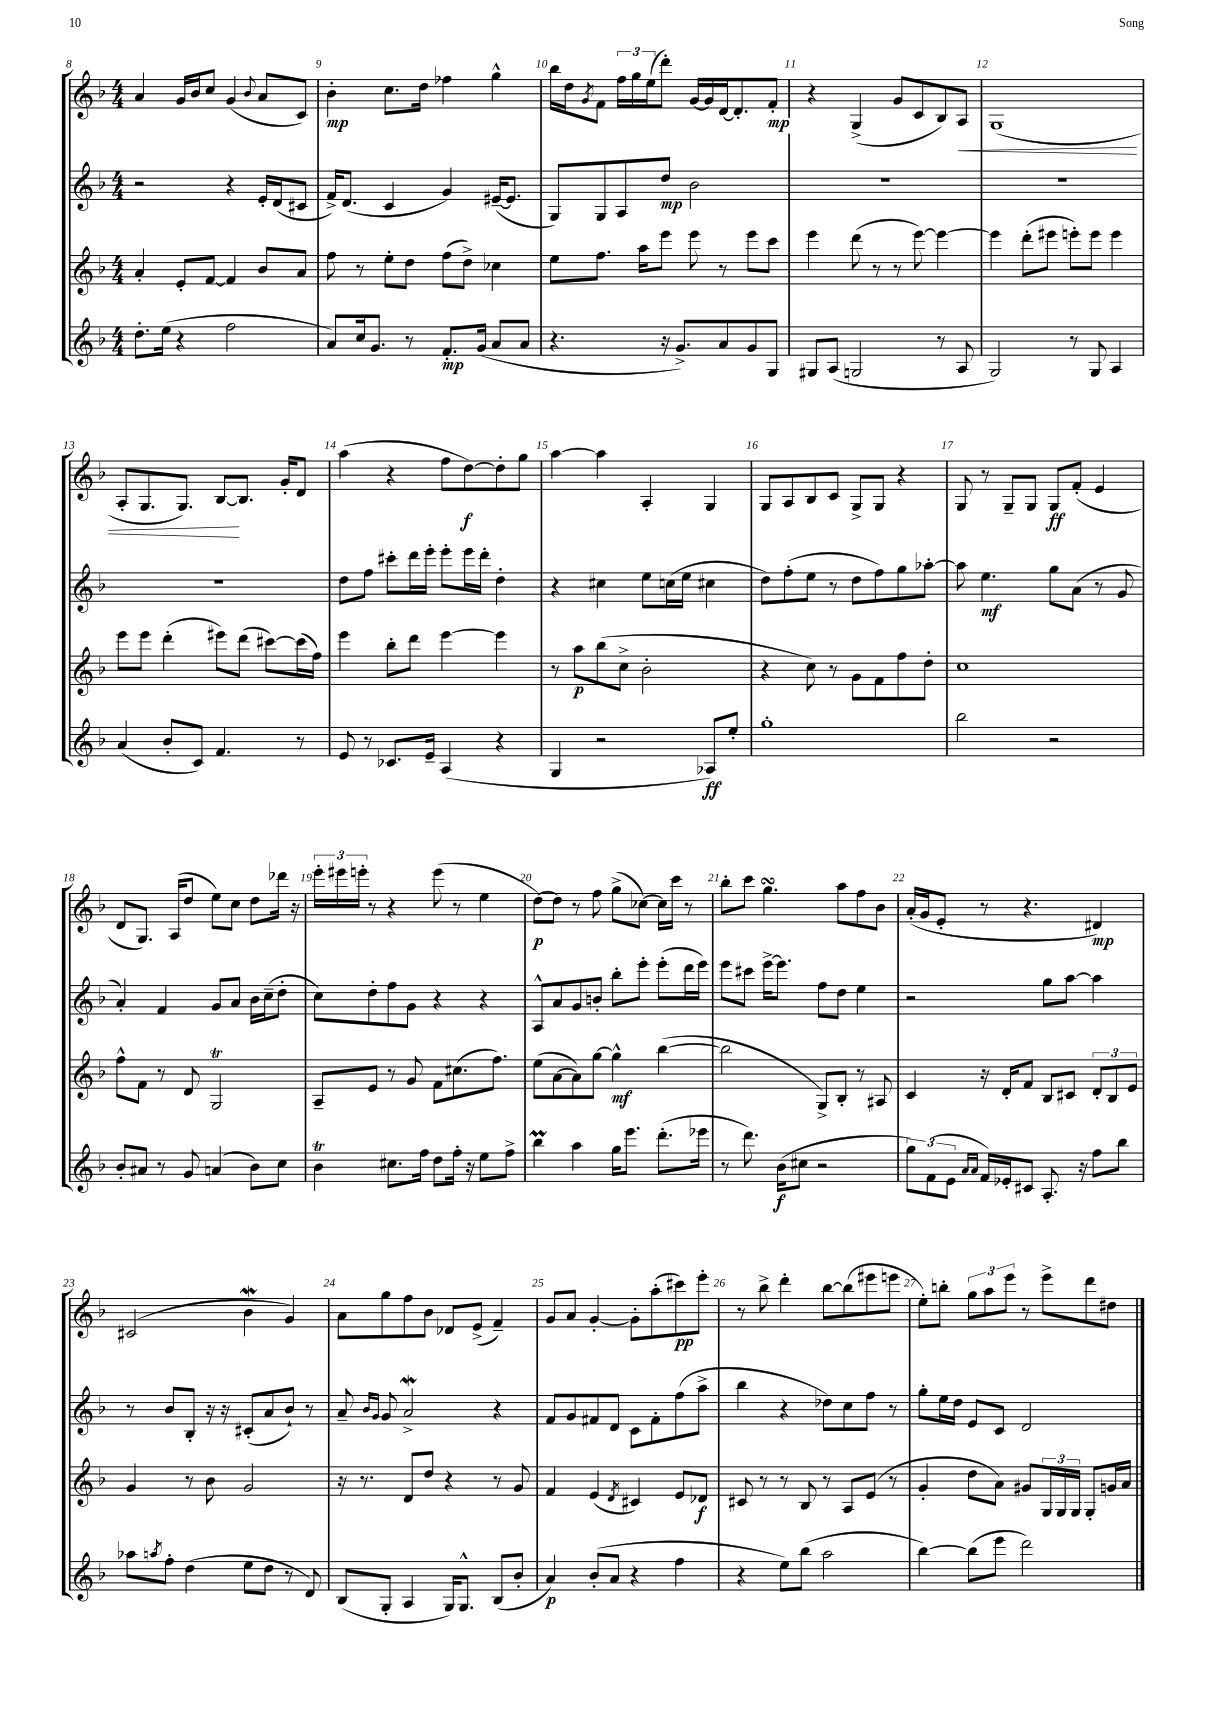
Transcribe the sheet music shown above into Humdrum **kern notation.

**kern	**dynam	**kern	**dynam	**kern	**dynam	**kern	**dynam
*part4	*part4	*part3	*part3	*part2	*part2	*part1	*part1
*staff4	*staff4	*staff3	*staff3	*staff2	*staff2	*staff1	*staff1
*clefG2	*	*clefG2	*	*clefG2	*	*clefG2	*
*k[b-]	*	*k[b-]	*	*k[b-]	*	*k[b-]	*
*M4/4	*	*M4/4	*	*M4/4	*	*M4/4	*
=8	=8	=8	=8	=8	=8	=8	=8
8.dd'\L	.	4a'/	.	2r	.	4a/	.
(16ee\Jk	.	.	.	.	.	.	.
4r	.	8e'/L	.	.	.	16g/LL	.
.	.	.	.	.	.	16b-/J	.
.	.	[8f/J	.	.	.	8cc/J	.
2ff\	.	4f/]	.	4r	.	(4g/	.
.	.	.	.	.	.	8qqb-/	.
.	.	8b-/L	.	16e'/LL	.	8a/L	.
.	.	.	.	(16d/J	.	.	.
.	.	8a/J	.	8c#X/J	.	8c/J)	.
=9	=9	=9	=9	=9	=9	=9	=9
8a/L)	.	8ff\	.	16f^/KL)	.	4b-'\	mp
.	.	.	.	(8.d/J	.	.	.
16cc/k	.	8r	.	.	.	.	.
8.g/J	.	.	.	.	.	.	.
.	.	8ee'\L	.	4c/	.	8.cc\L	.
8r	.	8dd\J	.	.	.	.	.
.	.	.	.	.	.	16dd\Jk	.
8.f'/L	mp	(8ff\L	.	4g/)	.	4ff-X\	.
.	.	8dd^\J)	.	.	.	.	.
(16g/Jk	.	.	.	.	.	.	.
8a/L	.	4cc-X\	.	([16e#X~/KL	.	4gg^^\	.
.	.	.	.	8.e#/J]	.	.	.
8a/J	.	.	.	.	.	.	.
=10	=10	=10	=10	=10	=10	=10	=10
4.r	.	8ee\L	.	8G/L)	.	16bb-\LL	.
.	.	.	.	.	.	16dd\J	.
.	.	.	.	.	.	8qg/	.
.	.	8.ff\J	.	8G/	.	8f\J	.
.	.	.	.	8A/	.	24ff\LL	.
.	.	.	.	.	.	24gg\	.
.	.	16aa\KL	.	.	.	.	.
.	.	.	.	.	.	(24ee\J	.
16r	.	8eee\J	.	8dd/J	mp	8ddd'\J)	.
8.g^/L)	.	.	.	.	.	.	.
.	.	8eee\	.	2b-\	.	[16g/LL	.
.	.	.	.	.	.	16g/]	.
8a/	.	8r	.	.	.	[16d/J	.
.	.	.	.	.	.	8.d'/]	.
8g/	.	8eee\L	.	.	.	.	.
8G/J	.	8ccc\J	.	.	.	8f'/J	mp
=11	=11	=11	=11	=11	=11	=11	=11
8G#X/L	.	4eee\	.	1r	.	4r	.
(8A/J	.	.	.	.	.	.	.
2Gn/	.	(8ddd\	.	.	.	(4G^/	.
.	.	8r	.	.	.	.	.
.	.	8r	.	.	.	8g/L	.
.	.	[8eee\)	.	.	.	8c/	.
8r	.	4eee\_	.	.	.	8B-/)	.
!	!	!	!	!	!	!	!LO:HP:b
8A/	.	.	.	.	.	8A/J	<
=12	=12	=12	=12	=12	=12	=12	=12
2G/)	.	4eee\]	.	1r	.	(1G	.
.	.	(8ddd'\L	.	.	.	.	.
.	.	8eee#X\J	.	.	.	.	.
8r	.	8eeen'\L)	.	.	.	.	.
8G/	.	8eee\J	.	.	.	.	.
4A/	.	4eee\	.	.	.	.	.
!!LO:LB:g=z
=13	=13	=13	=13	=13	=13	=13	=13
(4a/	.	8eee\L	.	1r	.	8A'/L	.
.	.	8eee\J	.	.	.	8.G/	.
8b-'/L	.	(4ddd'\	.	.	.	.	.
.	.	.	.	.	.	8.G/J)	.
8c/J)	.	.	.	.	.	.	.
4.f/	.	8eee#X\L)	.	.	.	[8B-/L	.
.	.	(8ddd\J	.	.	.	8.B-/J]	[
.	.	[8ccc#X\L)	.	.	.	.	.
.	.	.	.	.	.	16g'/KL	.
8r	.	(16ccc#\L]	.	.	.	8d/J	.
.	.	16ff\JJ)	.	.	.	.	.
=14	=14	=14	=14	=14	=14	=14	=14
8e/	.	4eee\	.	8dd\L	.	(4aa\	.
8r	.	.	.	8ff\J	.	.	.
8.c-X/L	.	8bb-'\L	.	8ccc#X'\L	.	4r	.
.	.	8ddd\J	.	16ddd\L	.	.	.
16e~/Jk	.	.	.	16eee'\JJ	.	.	.
(4A/	.	[4eee\	.	8eee'\L	.	8ff\L	.
.	.	.	.	16eee\L	.	[8dd\)	f
.	.	.	.	16ddd'\JJ	.	.	.
4r	.	4eee\]	.	4dd'\	.	8dd'\]	.
.	.	.	.	.	.	8gg\J	.
=15	=15	=15	=15	=15	=15	=15	=15
4G/	.	8r	.	4r	.	[4aa\	.
.	.	8aa\L	p	.	.	.	.
2r	.	(8bb-\	.	4cc#X\	.	4aa\]	.
.	.	8cc^\J	.	.	.	.	.
.	.	2b-'\	.	8ee\L	.	4A'/	.
.	.	.	.	(16ccn\L	.	.	.
.	.	.	.	16ee\JJ	.	.	.
8A-X/L)	ff	.	.	4cc#X\	.	4G/	.
8ee'/J	.	.	.	.	.	.	.
=16	=16	=16	=16	=16	=16	=16	=16
1gg'	.	4r	.	8dd\L)	.	8G/L	.
.	.	.	.	(8ff'\	.	8A/	.
.	.	8cc\)	.	8ee\J	.	8B-/	.
.	.	8r	.	8r	.	8c/J	.
.	.	8g\L	.	8dd\L	.	8G^/L	.
.	.	8f\	.	8ff\)	.	8G/J	.
.	.	8ff\	.	8gg\	.	4r	.
.	.	8dd'\J	.	[8aa-X'\J	.	.	.
=17	=17	=17	=17	=17	=17	=17	=17
2bb-\	.	1cc	.	8aa-\]	.	8G/	.
.	.	.	.	4.ee\	mf	8r	.
.	.	.	.	.	.	8G~/L	.
.	.	.	.	.	.	8G/J	.
2r	.	.	.	8gg\L	.	8G/L	ff
.	.	.	.	(8a\J	.	(8f'/J	.
.	.	.	.	8r	.	4e/	.
.	.	.	.	8g/	.	.	.
!!LO:LB:g=z
=18	=18	=18	=18	=18	=18	=18	=18
8b-'/L	.	8ff^^\L	.	4a'/)	.	8d/L	.
8a#X/J	.	8f\J	.	.	.	8.G/J)	.
8r	.	8r	.	4f/	.	.	.
.	.	.	.	.	.	(16A/KL	.
8g/	.	8d/	.	.	.	8dd/J	.
(4an/	.	2GT/	.	8g/L	.	8ee\L)	.
.	.	.	.	8a/J	.	8cc\J	.
8b-\L)	.	.	.	16b-\LL	.	8dd\L	.
.	.	.	.	(16cc~\J	.	.	.
8cc\J	.	.	.	8dd'\J	.	16ddd-X\Jk	.
.	.	.	.	.	.	16r	.
=19	=19	=19	=19	=19	=19	=19	=19
4b-T\	.	8A~/L	.	8cc\L)	.	24eee'\LL	.
.	.	.	.	.	.	24eee#X\	.
.	.	.	.	.	.	24eeen'\JJ	.
.	.	8e/J	.	8dd'\	.	8r	.
8.cc#X\L	.	8r	.	8ff\	.	4r	.
.	.	8g/	.	8g\J	.	.	.
16ff\Jk	.	.	.	.	.	.	.
8dd\L	.	8f\L	.	4r	.	(8eee\	.
16ff'\Jk	.	(8.cc#X\	.	.	.	8r	.
16r	.	.	.	.	.	.	.
8ee\L	.	.	.	4r	.	4ee\	.
.	.	8.ff\J)	.	.	.	.	.
8ff^\J	.	.	.	.	.	.	.
=20	=20	=20	=20	=20	=20	=20	=20
4bb-M\	.	(8ee\L	.	8A^^/L	.	[8dd\L)	p
.	.	[8a\	.	8a/	.	8dd\J]	.
4aa\	.	8a\])	.	8g/	.	8r	.
.	.	[8gg\J	.	8bn'/J	.	8ff\	.
16gg\KL	.	4gg^^\]	mf	8bb-'\L	.	(8gg^\L	.
8.eee\J	.	.	.	.	.	.	.
.	.	.	.	8eee'\J	.	[8cc-X\J)	.
(8.ddd'\L	.	([4bb-\	.	(8eee'\L	.	16cc-\LL]	.
.	.	.	.	.	.	16ccc\JJ	.
.	.	.	.	16ddd\L	.	8r	.
16eee-X\Jk	.	.	.	16eee\JJ)	.	.	.
=21	=21	=21	=21	=21	=21	=21	=21
8r	.	2bb-\]	.	8eee\L	.	8bb-'\L	.
8.ddd\)	.	.	.	8ccc#X\J	.	8ccc\J	.
.	.	.	.	[16eee^\KL	.	4.ggsSSS\	.
(16b-\KL	f	.	.	8.eee\J]	.	.	.
8cc#X\J	.	.	.	.	.	.	.
2r	.	8G^/L)	.	8ff\L	.	.	.
.	.	8B-'/J	.	8dd\J	.	8aa\L	.
.	.	8r	.	4ee\	.	8ff\	.
.	.	8A#X/	.	.	.	8b-\J	.
=22	=22	=22	=22	=22	=22	=22	=22
12gg\L)	.	4c/	.	2r	.	(16a'/LL	.
.	.	.	.	.	.	16g/J	.
(12f\	.	.	.	.	.	.	.
.	.	.	.	.	.	8e'/J	.
12e\J	.	.	.	.	.	.	.
16qqa/LL	.	.	.	.	.	.	.
16qqa/JJ	.	.	.	.	.	.	.
16f/LL)	.	16r	.	.	.	8r	.
16e-X'/J	.	16d'/KL	.	.	.	.	.
8c#X/J	.	8f/J	.	.	.	4.r	.
8.A'/	.	8B-/L	.	8gg\L	.	.	.
.	.	8c#X/J	.	[8aa\J	.	.	.
16r	.	.	.	.	.	.	.
8ff\L	.	12d'/L	.	4aa\]	.	4d#X/)	mp
.	.	12B-/	.	.	.	.	.
8bb-\J	.	.	.	.	.	.	.
.	.	12e/J	.	.	.	.	.
!!LO:LB:g=z
=23	=23	=23	=23	=23	=23	=23	=23
8aa-X\L	.	4g/	.	8r	.	(2c#X/	.
8qaan/	.	.	.	.	.	.	.
8ff'\J	.	.	.	8b-/L	.	.	.
(4dd\	.	8r	.	8B-'/J	.	.	.
.	.	8b-\	.	16r	.	.	.
.	.	.	.	16r	.	.	.
8ee\L	.	2g/	.	(8c#X'/L	.	4b-w\	.
8dd\J	.	.	.	8a/	.	.	.
8r	.	.	.	8b-`/J)	.	4g/)	.
8d/)	.	.	.	8r	.	.	.
=24	=24	=24	=24	=24	=24	=24	=24
(8B-/L	.	16r	.	8a~/	.	8a\L	.
.	.	8.r	.	.	.	.	.
.	.	.	.	16qqb-/LL	.	.	.
.	.	.	.	16qqg/JJ	.	.	.
8G'/J	.	.	.	8g/	.	8gg\	.
4A/	.	8d/L	.	2aW^/	.	8ff\	.
.	.	8dd/J	.	.	.	8b-\J	.
16G/KL)	.	4r	.	.	.	8d-X/L	.
8.G^^/J	.	.	.	.	.	.	.
.	.	.	.	.	.	(8e^/J	.
(8B-/L	.	8r	.	4r	.	4f~/)	.
8b-'/J	.	8g/	.	.	.	.	.
=25	=25	=25	=25	=25	=25	=25	=25
4a/)	p	4f/	.	8f/L	.	8g/L	.
.	.	.	.	8g/	.	8a/J	.
(8b-'/L	.	(4e/	.	8f#X/	.	[4g'/	.
8a/J	.	.	.	8d/J	.	.	.
.	.	8qd/	.	.	.	.	.
4r	.	4c#X/)	.	8c\L	.	8g'\L]	.
.	.	.	.	8f#'\	.	(8aa'\	.
4ff\	.	8e/L	.	(8ff\	.	8ccc#X\)	pp
.	.	8d-X/J	f	8aa^\J	.	8eee'\J	.
=26	=26	=26	=26	=26	=26	=26	=26
4r	.	8c#X/	.	4bb-\	.	8r	.
.	.	8r	.	.	.	8bb-^\	.
8ee\L)	.	8r	.	4r	.	4ddd'\	.
(8bb-\J	.	8B-/	.	.	.	.	.
2aa\	.	8r	.	8dd-X\L)	.	[8bb-\L	.
.	.	8A/L	.	8cc\	.	(8bb-\]	.
.	.	(8e/J	.	8ff\J	.	8eee#X\	.
.	.	8r	.	8r	.	8eeen\J	.
=27	=27	=27	=27	=27	=27	=27	=27
[4bb-\)	.	4g'/	.	8gg'\L	.	8ee'\L)	.
.	.	.	.	16ee\L	.	8bbn'\J	.
.	.	.	.	16dd\JJ	.	.	.
(8bb-\L]	.	8dd\L	.	8e/L	.	12gg\L	.
.	.	.	.	.	.	12aa\	.
8eee\J	.	8a\J)	.	8c/J	.	.	.
.	.	.	.	.	.	12eee\J	.
2ddd\)	.	8g#X/L	.	2d/	.	8r	.
.	.	24G/L	.	.	.	8eee^\L	.
.	.	24G/	.	.	.	.	.
.	.	24G/JJ	.	.	.	.	.
.	.	8G'/L	.	.	.	8ddd\	.
.	.	16gn/L	.	.	.	8dd#X\J	.
.	.	16a/JJ	.	.	.	.	.
==	==	==	==	==	==	==	==
*-	*-	*-	*-	*-	*-	*-	*-
